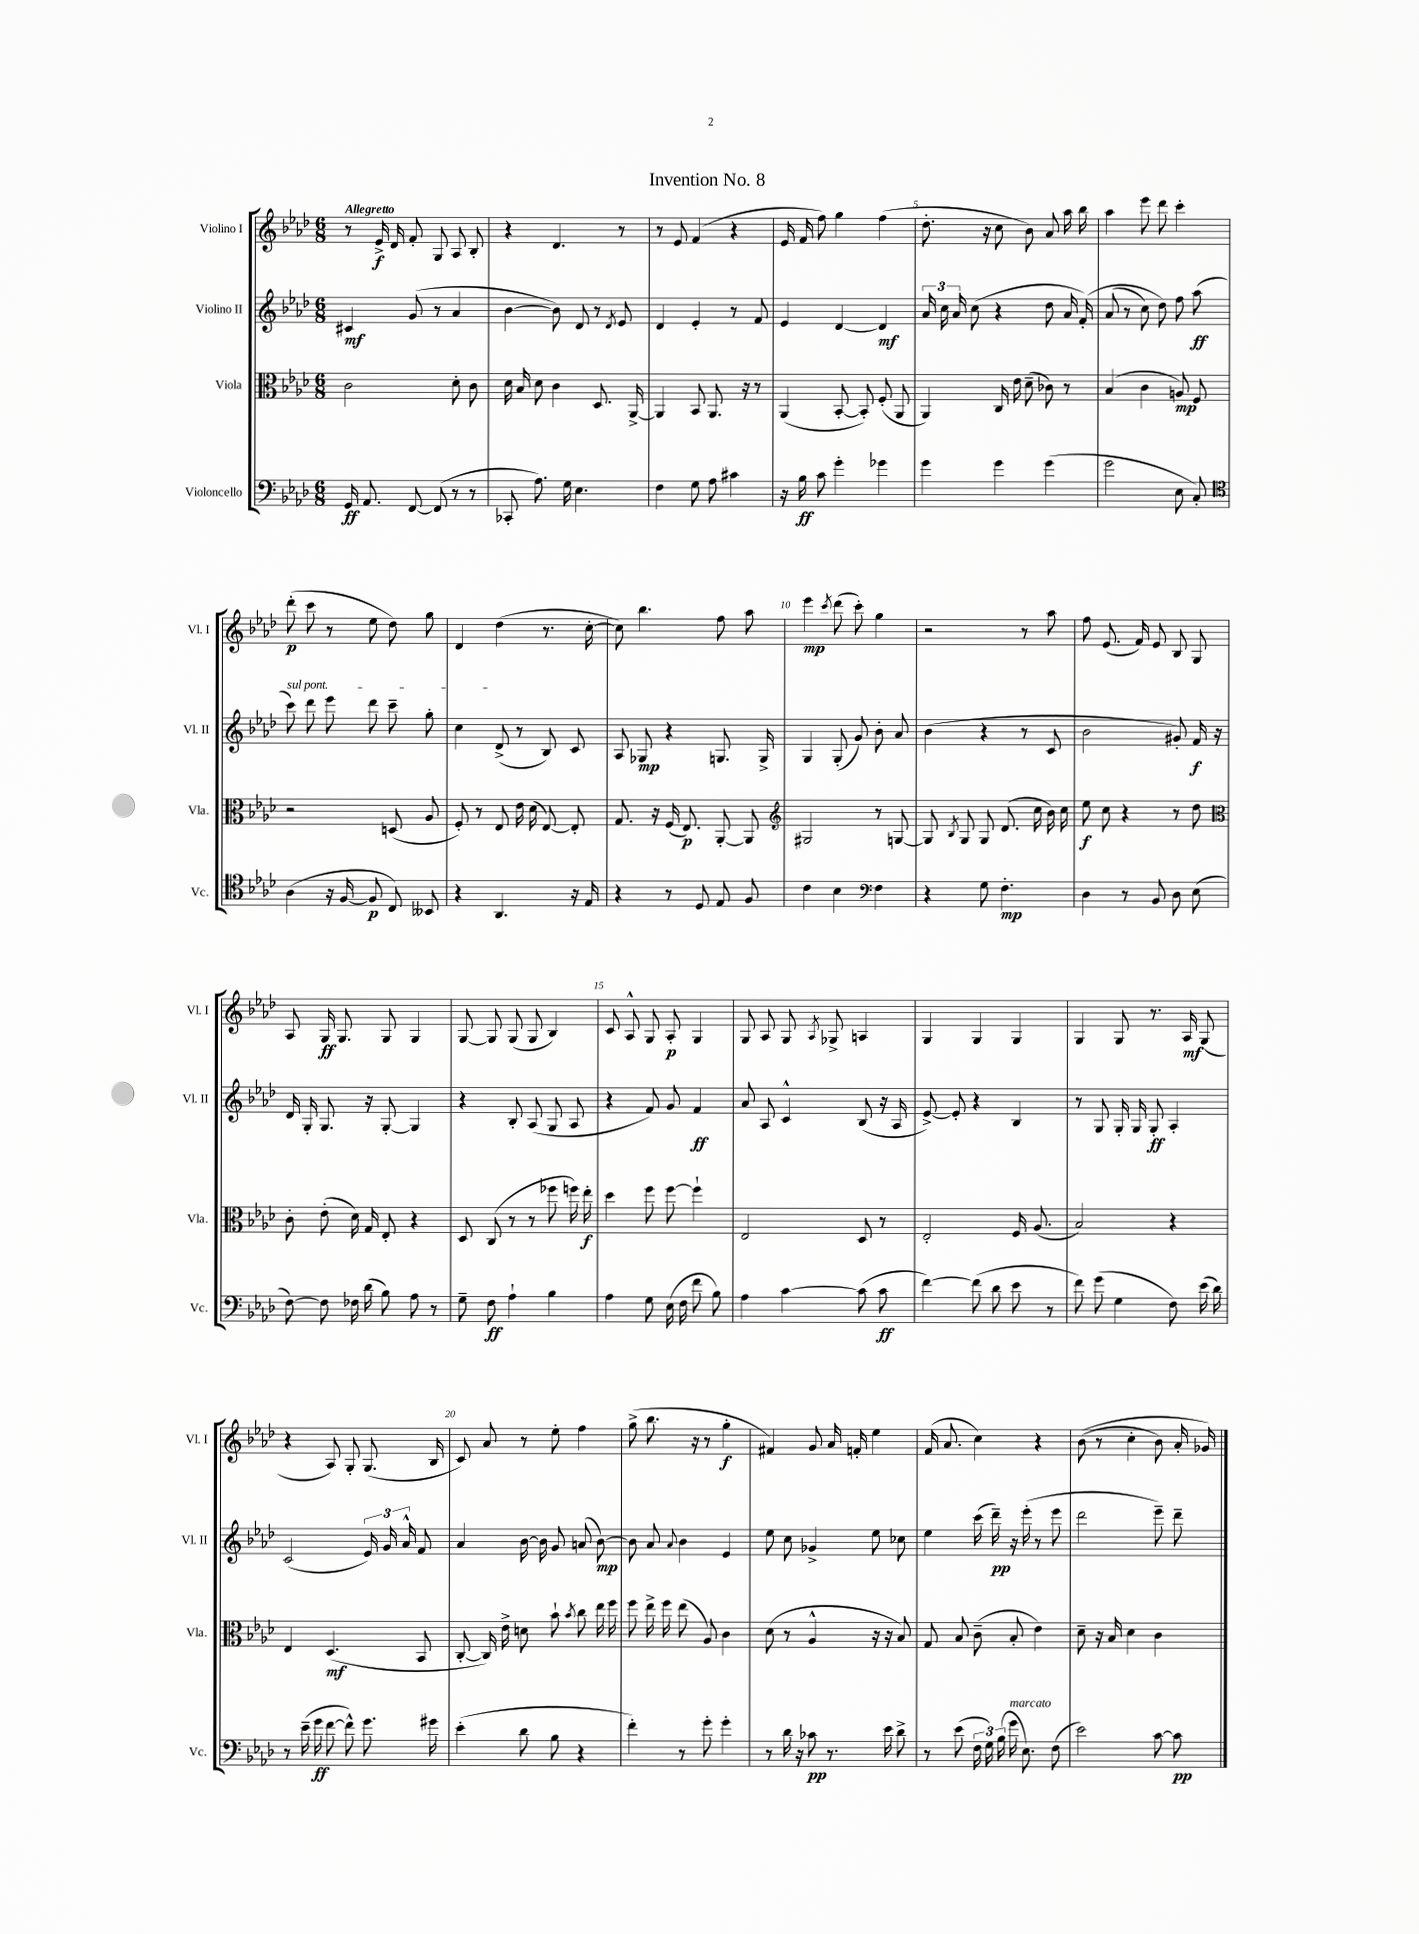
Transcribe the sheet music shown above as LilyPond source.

\header { title = "Invention No. 8" }
<<
\new StaffGroup <<
\new Staff = "s0" \with { instrumentName = "Violino I" shortInstrumentName = "Vl. I" } {
    \clef treble \key aes \major \numericTimeSignature \time 6/8 \tempo "Allegretto"
    \autoBeamOff r8 ees'16->\f des'16 f'8-. g8 aes8 bes8-. |
    r4 des'4. r8 |
    r8 ees'8 f'4( r4 |
    ees'16 f'16 f''8) g''4 f''4( |
    des''8.-. r16 c''8 bes'8) aes'8 aes''16 bes''16 |
    aes''4 ees'''8 des'''8 c'''4-. |
    des'''8-.\p( c'''8 r8 ees''8 des''8) g''8 |
    des'4 des''4( r8. c''16~-. |
    c''8) bes''4. f''8 aes''8 |
    ees'''4\mp \acciaccatura { c'''8 } des'''8( c'''8-.) g''4 |
    r2 r8 aes''8 |
    f''8 ees'8.( f'16) ees'8 bes8 g8 |
    aes8 g16\ff g8. g8 g4 |
    g8~ g8 g8( g8 bes4) |
    c'8 aes8-^ g8 aes8-.\p g4 |
    g8 aes8 g8 \acciaccatura { aes8 } ges8-> a4 |
    g4 g4 g4 |
    g4 g8 r8. aes16\mf g8( |
    r4 aes8) g8-. g8.( bes16 |
    c'8) aes'8 r8 ees''8-. f''4 |
    g''8->( bes''8. r16 r8 g''4-.\f |
    fis'4) g'8 aes'16 f'16-. ees''4 |
    f'16( aes'8. c''4) r4 |
    bes'8(\( r8 c''4-. bes'8) aes'16-. ges'16\) \bar "|." |
}
\new Staff = "s1" \with { instrumentName = "Violino II" shortInstrumentName = "Vl. II" } {
    \clef treble \key aes \major \numericTimeSignature \time 6/8
    \autoBeamOff cis'4\mf g'8( r8 aes'4 |
    bes'4~ bes'8) des'8 r8 \acciaccatura { des'8 } ees'8 |
    des'4 ees'4-. r8 f'8 |
    ees'4 des'4~ des'4\mf |
    \tuplet 3/2 { aes'16 c''16 aes'16 } c''8( r4 des''8 aes'16 f'16-.)\( |
    aes'8( r8 c''8) des''8\) f''8 aes''8\ff( |
    \once \override TextSpanner.bound-details.left.text = \markup { \italic "sul pont." } c'''8\startTextSpan) des'''8 ees'''8 des'''8 c'''8-- g''8-. |
    c''4 des'8->\stopTextSpan( r8 bes8) c'8 |
    aes8 ges8\mp r4 g8. g16-> |
    g4 g8-.( g'8) bes'8-. aes'8 |
    bes'4( r4 r8 c'8 |
    bes'2 gis'8-.) f'16\f r16 |
    des'16 g16-. g8. r16 g8~-. g4 |
    r4 bes8-. aes8( g8 aes8 |
    r4 f'8) g'8 f'4\ff |
    aes'8 aes8 c'4-^ bes8( r16 aes16 |
    ees'8~->) ees'8-. r4 bes4 |
    r8 g8 g16-. g16 g8-.\ff aes4-. |
    c'2( \tuplet 3/2 { ees'16) g'16 aes'16-^ } f'8 |
    aes'4 bes'16~ bes'16 g'8 a'8( bes'8~\mp) |
    bes'8 aes'8 \appoggiatura { aes'8 } bes'4 ees'4 |
    ees''8 c''8 ges'4-> ees''8 ces''8 |
    ees''4 c'''16( des'''16--\pp) r16 ees'''16-.( r8 ees'''8 |
    des'''2 ees'''8--) des'''8-- \bar "|." |
}
\new Staff = "s2" \with { instrumentName = "Viola" shortInstrumentName = "Vla." } {
    \clef alto \key aes \major \numericTimeSignature \time 6/8
    \autoBeamOff c'2 des'8-. c'8 |
    des'16 bes16 des'8 c'4 des8. aes,16~-> |
    aes,4 bes,8 aes,8. r16 r8 |
    aes,4( bes,8~-. bes,8-.) f8-.( aes,8 |
    aes,4) c16 ees'16 des'8--( ces'8) r8 |
    bes4( c'4 a8\mp) f8 |
    r2 d8( aes8 |
    f8-.) r8 ees8 ees'16 des'16( ees8~) ees8-. |
    g8. r16 f16( ees8.\p) aes,8~-. aes,8 |
    \clef treble gis2 r8 g8~ |
    g8 \acciaccatura { bes8 } g8 g8 des'8.( c''16 bes'16) c''16 |
    ees''8\f c''8 r4 r8 des''8 |
    \clef alto c'8-. ees'8-.( des'16) g16 ees8-. r4 |
    des8 c8( r8 r8 fes''8 f''16) ees''16-.\f |
    des''4 f''8 f''8~ f''4-! |
    ees2 des8 r8 |
    ees2-. f16 aes8.( |
    bes2) r4 |
    ees4 des4.\mf( bes,8 |
    c8~-. c16) ees'16-> d'8 bes'8-! \acciaccatura { bes'8 } c''8 ees''16 f''16 |
    f''8 ees''16-> f''16 ees''8( aes8) c'4 |
    des'8( r8 aes4-^ r16 r16 bes8) |
    g8 bes8 c'8--( bes8-. ees'4) |
    des'8-- r16 bes16 des'4 c'4 \bar "|." |
}
\new Staff = "s3" \with { instrumentName = "Violoncello" shortInstrumentName = "Vc." } {
    \clef bass \key aes \major \numericTimeSignature \time 6/8
    \autoBeamOff g,16\ff aes,8. f,8~ f,8( r8 r8 |
    ces,8-. aes8.) g16 ees4. |
    f4 g8 aes8 cis'4 |
    r16 bes16\ff c'8 g'4-. ges'4 |
    g'4 g'4 g'4( |
    g'2 ees8 c8-.) |
    \clef tenor aes4( r16 f16~ f8\p c8) beses,8 |
    r4 aes,4. r16 ees16 |
    r4 r8 des8 ees8 f8 |
    c'4 bes4 \clef bass f4 |
    r4 g8 f4.-.\mp |
    des4 r8 bes,8 des8 ees8( |
    f8~) f8 fes16 des'16( bes8) aes8 r8 |
    g8-- f8\ff aes4-! bes4 |
    aes4 g8 ees16( f16 f'8 bes8) |
    aes4 c'4~ c'8( c'8\ff |
    f'4~) f'8( des'8 ees'8 r8 |
    f'8) g'8( g4 f8) ees'16( des'16) |
    r8 ees'16--( g'16\ff f'8~ f'8-^) g'8. gis'16 |
    ees'4-.( des'8 bes8 r4 |
    f'4-.) r8 g'8-. g'4-. |
    r8 des'16 r16 ces'8\pp r8. ees'16 des'8-> |
    r8 ees'8( \tuplet 3/2 { f16 g16) bes16( } g'16^\markup { \italic "marcato" } ees8.) f8( |
    ees'2) c'8~ c'8\pp \bar "|." |
}
>>
>>
\layout { \context { \Score \override BarNumber.break-visibility = ##(#f #t #t) barNumberVisibility = #(every-nth-bar-number-visible 5) } }
